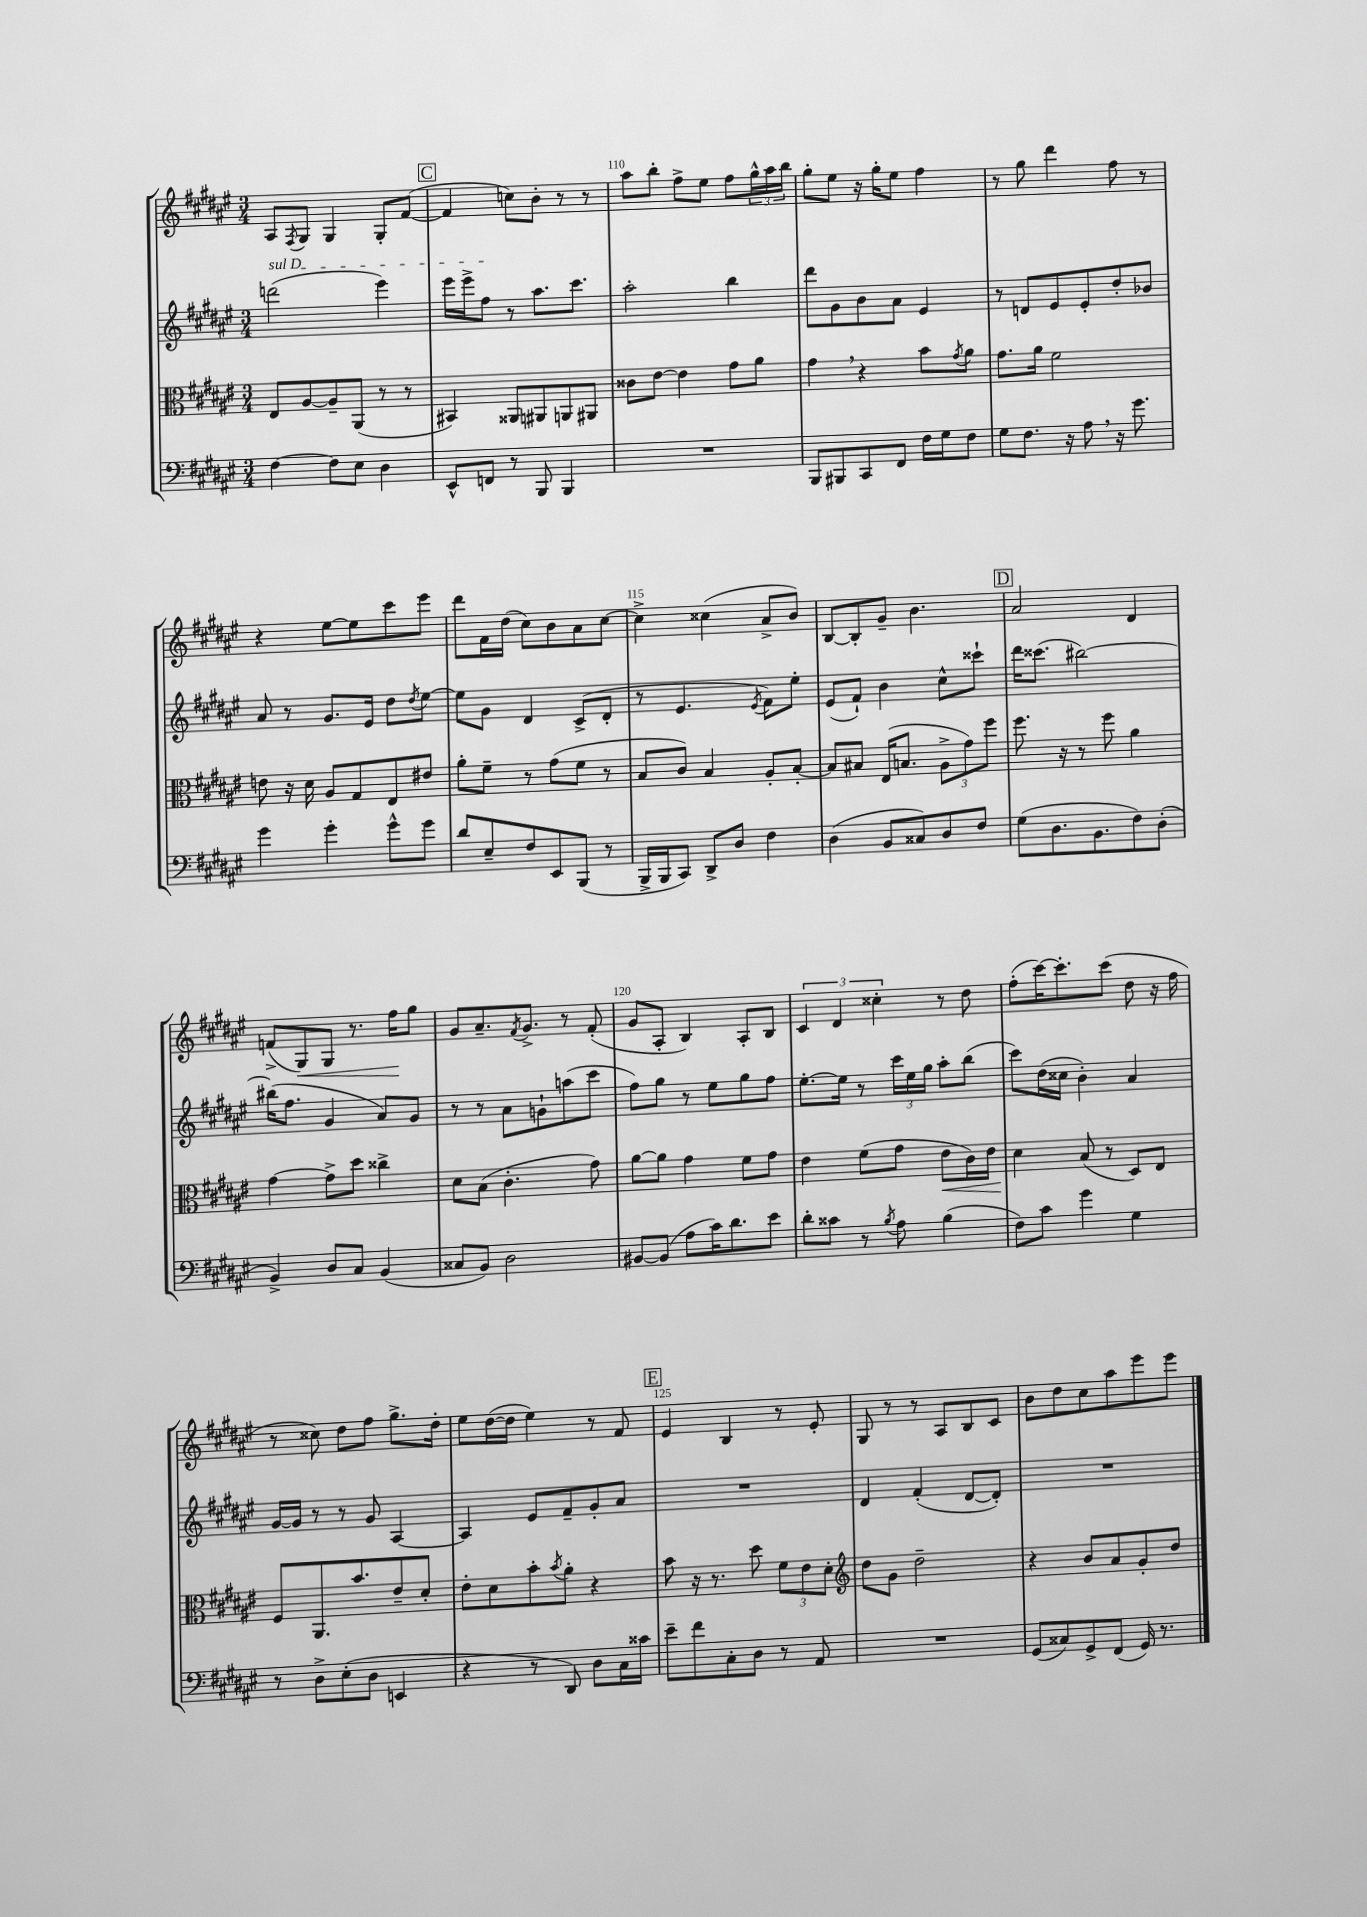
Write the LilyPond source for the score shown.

<<
\new StaffGroup <<
\new Staff = "s0" {
    \clef treble \key fis \major \numericTimeSignature \time 3/4
    ais8 \acciaccatura { fis8 } gis8 gis4 gis8-. fis'8~( |
    \mark \markup { \box "C" } fis'4 c''8) b'8-. r8 r8 |
    ais''8 b''8-. fis''8-> eis''8 fis''8 \tuplet 3/2 { gis''16-^ ais''16 b''16 } |
    gis''8-. eis''8 r16 gis''16-. eis''8 fis''4 |
    r8 gis''8 dis'''4 fis''8 r8 |
    r4 eis''8~ eis''8 cis'''8 eis'''8 |
    dis'''8 fis'16 dis''16( cis''8) b'8 ais'8 cis''8~ |
    cis''4-> cisis''4( ais'8-> b'8) |
    b8~ b8-. gis'8-- b'4. |
    \mark \markup { \box "D" } ais'2 dis'4 |
    f'8->( gis8\<) gis8 r8. fis''16\! gis''8 |
    gis'8 ais'8.-- \acciaccatura { fis'8 } gis'8.-> r8 fis'8-.( |
    gis'8 ais8-. b4) ais8-. b8 |
    \tuplet 3/2 { cis'4 dis'4 cisis''4-. } r8 dis''8 |
    fis''8-.( cis'''16~) cis'''8.-. cis'''8( dis''8 r16 fis''16 |
    r8 cisis''8) dis''8 fis''8 gis''8.-> dis''16-. |
    eis''8 dis''16~( dis''16 eis''4) r8 fis'8 |
    \mark \markup { \box "E" } eis'4 b4 r8 eis'8-. |
    gis8 r8 r8 ais8 b8 cis'8 |
    b'8 dis''8 cis''8 ais''8 eis'''8 eis'''8 \bar "|." |
}
\new Staff = "s1" {
    \clef treble \key fis \major \numericTimeSignature \time 3/4
    \once \override TextSpanner.bound-details.left.text = \markup { \italic "sul D" } d'''2\startTextSpan( eis'''4) |
    \mark \markup { \box "C" } eis'''16 eis'''16-> fis''8\stopTextSpan r8 ais''8. cis'''8. |
    ais''2-. b''4 |
    dis'''8 gis'8 b'8 ais'8 eis'4 |
    r8 d'8 eis'8 eis'8-. dis''8-. bes'8 |
    ais'8 r8 gis'8. eis'16 dis''8 \acciaccatura { dis''8 } eis''8~ |
    eis''8 gis'8 dis'4 cis'8->( dis'8-. |
    r8 eis'4. \acciaccatura { eis'8 } fis'8) eis''8-. |
    eis'8( fis'8-!) b'4 cis''8-^ cisis'''8-! |
    \mark \markup { \box "D" } dis'''16 cisis'''8.( bis''2~) |
    bis''16( fis''8. gis'4 ais'8) gis'8 |
    r8 r8 ais'8 g'8-! a''8( cis'''8 |
    fis''8) gis''8 r8 eis''8 gis''8 fis''8 |
    eis''8.~-. eis''16 r8 \tuplet 3/2 { cis'''16 eis''16 gis''16 } ais''8-. b''8( |
    cis'''8) dis''16( cisis''16 b'4-.) ais'4 |
    gis'16~ gis'16 r8 r8 gis'8 ais4~ |
    ais4 eis'8 fis'8-- gis'8-. ais'8 |
    \mark \markup { \box "E" } R2. |
    dis'4 fis'4-.( dis'8~ dis'8-.) |
    R2. \bar "|." |
}
\new Staff = "s2" {
    \clef alto \key fis \major \numericTimeSignature \time 3/4
    eis8 ais8~ ais8-- ais,8( r8 r8 |
    \mark \markup { \box "C" } bis,4) aisis,8 ais,8 a,8 ais,8 |
    cisis'8 eis'8~ eis'4 gis'8 ais'8 |
    gis'4 \breathe r4 b'8 \acciaccatura { gis'8 } ais'8 |
    gis'8. ais'16 fis'2 |
    e'8 r16 dis'16 ais8 gis8 eis8 eis'8 |
    ais'8-. fis'8-- r8 gis'8( fis'8 r8 |
    b8 cis'8) b4 ais8-. b8~-. |
    b8 bis8 eis16( b8. \tuplet 3/2 { ais8-> gis'8) fis''8 } |
    \mark \markup { \box "D" } fis''8. r16 r8 fis''8 ais'4 |
    gis'4~ gis'8-> dis''8 cisis''4-> |
    dis'8 b8( cis'4.-. gis'8) |
    ais'8~ ais'8 gis'4 fis'8 gis'8 |
    eis'4 fis'8( gis'8 eis'8\< cis'16) eis'16 |
    dis'4\! b8( r8 dis8) eis8 |
    fis8 ais,8. b'8. eis'8-- dis'8-. |
    eis'8-. dis'8 b'8-. \acciaccatura { b'8 } ais'8-. r4 |
    \mark \markup { \box "E" } b'8 r16 r8. dis''8 \tuplet 3/2 { fis'8 eis'8 dis'8-. } |
    \clef treble dis''8 gis'8 dis''2-- |
    r4 b'8 ais'8 gis'8-. dis''8 \bar "|." |
}
\new Staff = "s3" {
    \clef bass \key fis \major \numericTimeSignature \time 3/4
    fis4~ fis8 eis8 dis4 |
    \mark \markup { \box "C" } eis,8-^ f,8 r8 b,,8 b,,4 |
    R2. |
    b,,8 bis,,8 cis,8 fis,8 fis16 gis16 fis8 |
    gis8 fis8. r16 ais8 \breathe r16 gis'8. |
    gis'4 gis'4-. gis'8-^ gis'8 |
    dis'8 eis8-- fis8 eis,8 b,,8( r8 |
    b,,16-> b,,16 cis,8) dis,8-> dis8 fis4 |
    dis4( b,8 cisis8) dis8 fis8 |
    \mark \markup { \box "D" } gis8( dis8. b,8. fis8) dis8-.( |
    b,4->) dis8 cis8 b,4( |
    cisis8 b,8) dis2 |
    bis,8~ bis,8( ais8 cis'16) dis'8. eis'8 |
    dis'8-. cisis'8 r8 \acciaccatura { b8 } ais8 b4( |
    fis8) cis'8 gis'4 gis4 |
    r8 dis8-> eis8-.( dis8 e,4 |
    r4 r8 dis,8) dis8 cis16 cisis'16 |
    \mark \markup { \box "E" } eis'8-- fis'8 cis8-. dis8 r8 ais,8 |
    R2. |
    gis,8( cisis8) gis,8-> fis,8( gis,16) r8. \bar "|." |
}
>>
>>
\layout { \context { \Score currentBarNumber = #108 \override BarNumber.break-visibility = ##(#f #t #t) barNumberVisibility = #(every-nth-bar-number-visible 5) } }
